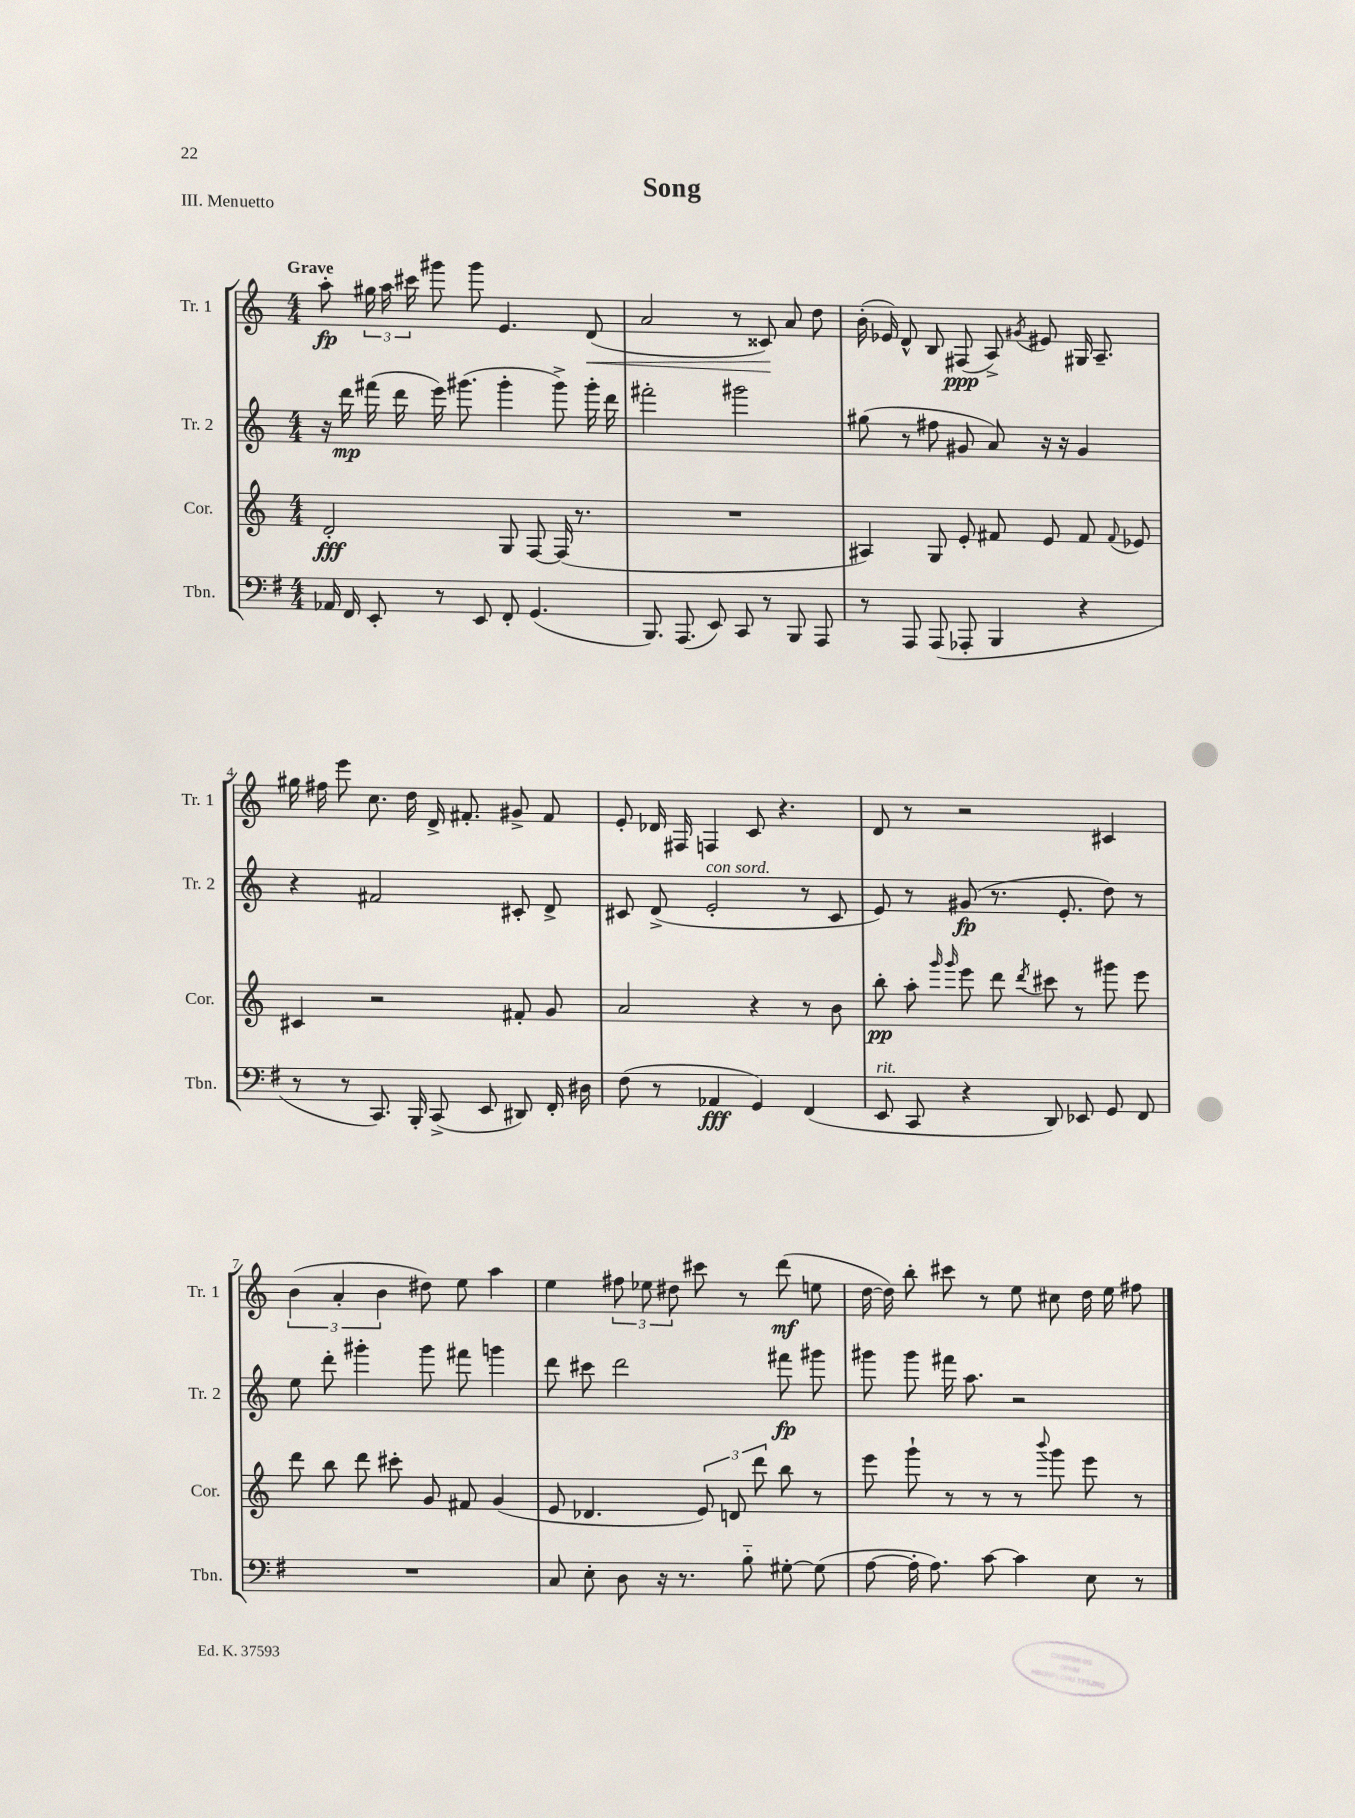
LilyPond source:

\header { title = "Song" piece = "III. Menuetto" }
<<
\new StaffGroup <<
\new Staff = "s0" \with { instrumentName = "Tr. 1" shortInstrumentName = "Tr. 1" } {
    \clef treble \key c \major \numericTimeSignature \time 4/4 \tempo "Grave"
    \autoBeamOff a''8-.\fp \tuplet 3/2 { gis''16 a''16 cis'''16 } gis'''8 gis'''8 e'4. d'8\<( |
    a'2 r8 cisis'8\!) a'8 d''8 |
    b'16-.( ees'16) d'8-^ b8 fis8\ppp( a8->) \acciaccatura { gis'8 } eis'8 gis16 a8.-- |
    gis''16 fis''16 e'''8 c''8. d''16 d'16-> fis'8.-. gis'8-> fis'8 |
    e'8-. des'16 fis16 f4 c'8 r4. |
    d'8 r8 r2 cis'4 |
    \tuplet 3/2 { b'4( a'4-. b'4 } dis''8) e''8 a''4 |
    e''4 \tuplet 3/2 { fis''8 ees''8 dis''8 } cis'''8 r8 d'''8\mf( e''8 |
    d''16~ d''16) b''8-. cis'''8 r8 e''8 cis''8 d''16 e''16 fis''8 \bar "|." |
}
\new Staff = "s1" \with { instrumentName = "Tr. 2" shortInstrumentName = "Tr. 2" } {
    \clef treble \key c \major \numericTimeSignature \time 4/4
    \autoBeamOff r16 d'''16\mp fis'''16( d'''16 e'''16) gis'''8.( gis'''4-. gis'''8->) gis'''16-. d'''16 |
    fis'''2-. gis'''2 |
    gis''8( r8 fis''8 gis'8 a'8) r16 r16 gis'4 |
    r4 fis'2 cis'8-. d'8-> |
    cis'8 d'8->( e'2-.^\markup { \italic "con sord." } r8 cis'8 |
    e'8) r8 gis'8\fp( r8. e'8.-. d''8) r8 |
    e''8 d'''8-. gis'''4-. gis'''8 fis'''8 g'''4 |
    d'''8 cis'''8 d'''2 fis'''8\fp gis'''8 |
    gis'''8 gis'''8 fis'''16 a''8. r2 \bar "|." |
}
\new Staff = "s2" \with { instrumentName = "Cor." shortInstrumentName = "Cor." } {
    \clef treble \key c \major \numericTimeSignature \time 4/4
    \autoBeamOff d'2-.\fff g8 f8~ f16( r8. |
    R1 |
    ais4) g8 e'8-. fis'8 e'8 fis'8 \appoggiatura { fis'8 } ees'8 |
    cis'4 r2 fis'8-. g'8 |
    a'2 r4 r8 b'8 |
    b''8-.\pp a''8-. \grace { g'''16 g'''16 } e'''8 d'''8 \acciaccatura { d'''8 } cis'''8 r8 gis'''8 e'''8 |
    d'''8 b''8 d'''8 cis'''8-. g'8 fis'8 g'4( |
    e'8 des'4. \tuplet 3/2 { e'8) d'8 d'''8 } b''8 r8 |
    e'''8 g'''8-! r8 r8 r8 \appoggiatura { b'''8 } g'''8 e'''8 r8 \bar "|." |
}
\new Staff = "s3" \with { instrumentName = "Tbn." shortInstrumentName = "Tbn." } {
    \clef bass \key g \major \numericTimeSignature \time 4/4
    \autoBeamOff aes,16 fis,16 e,8-. r8 e,8 fis,8-. g,4.( |
    b,,8.) a,,8.( e,8) c,8 r8 b,,8 a,,8 |
    r8 a,,8 a,,8( aes,,8-. b,,4 r4 |
    r8 r8 c,8.) b,,16-. c,8->( e,8 dis,8) fis,16-. dis16 |
    fis8( r8 aes,4\fff g,4) fis,4( |
    e,8^\markup { \italic "rit." } c,8 r4 d,8) ees,8 g,8 fis,8 |
    R1 |
    c8 e8-. d8 r16 r8. b8-_ gis8~-. gis8( |
    a8~ a16-. a8.) c'8~ c'4 e8 r8 \bar "|." |
}
>>
>>
